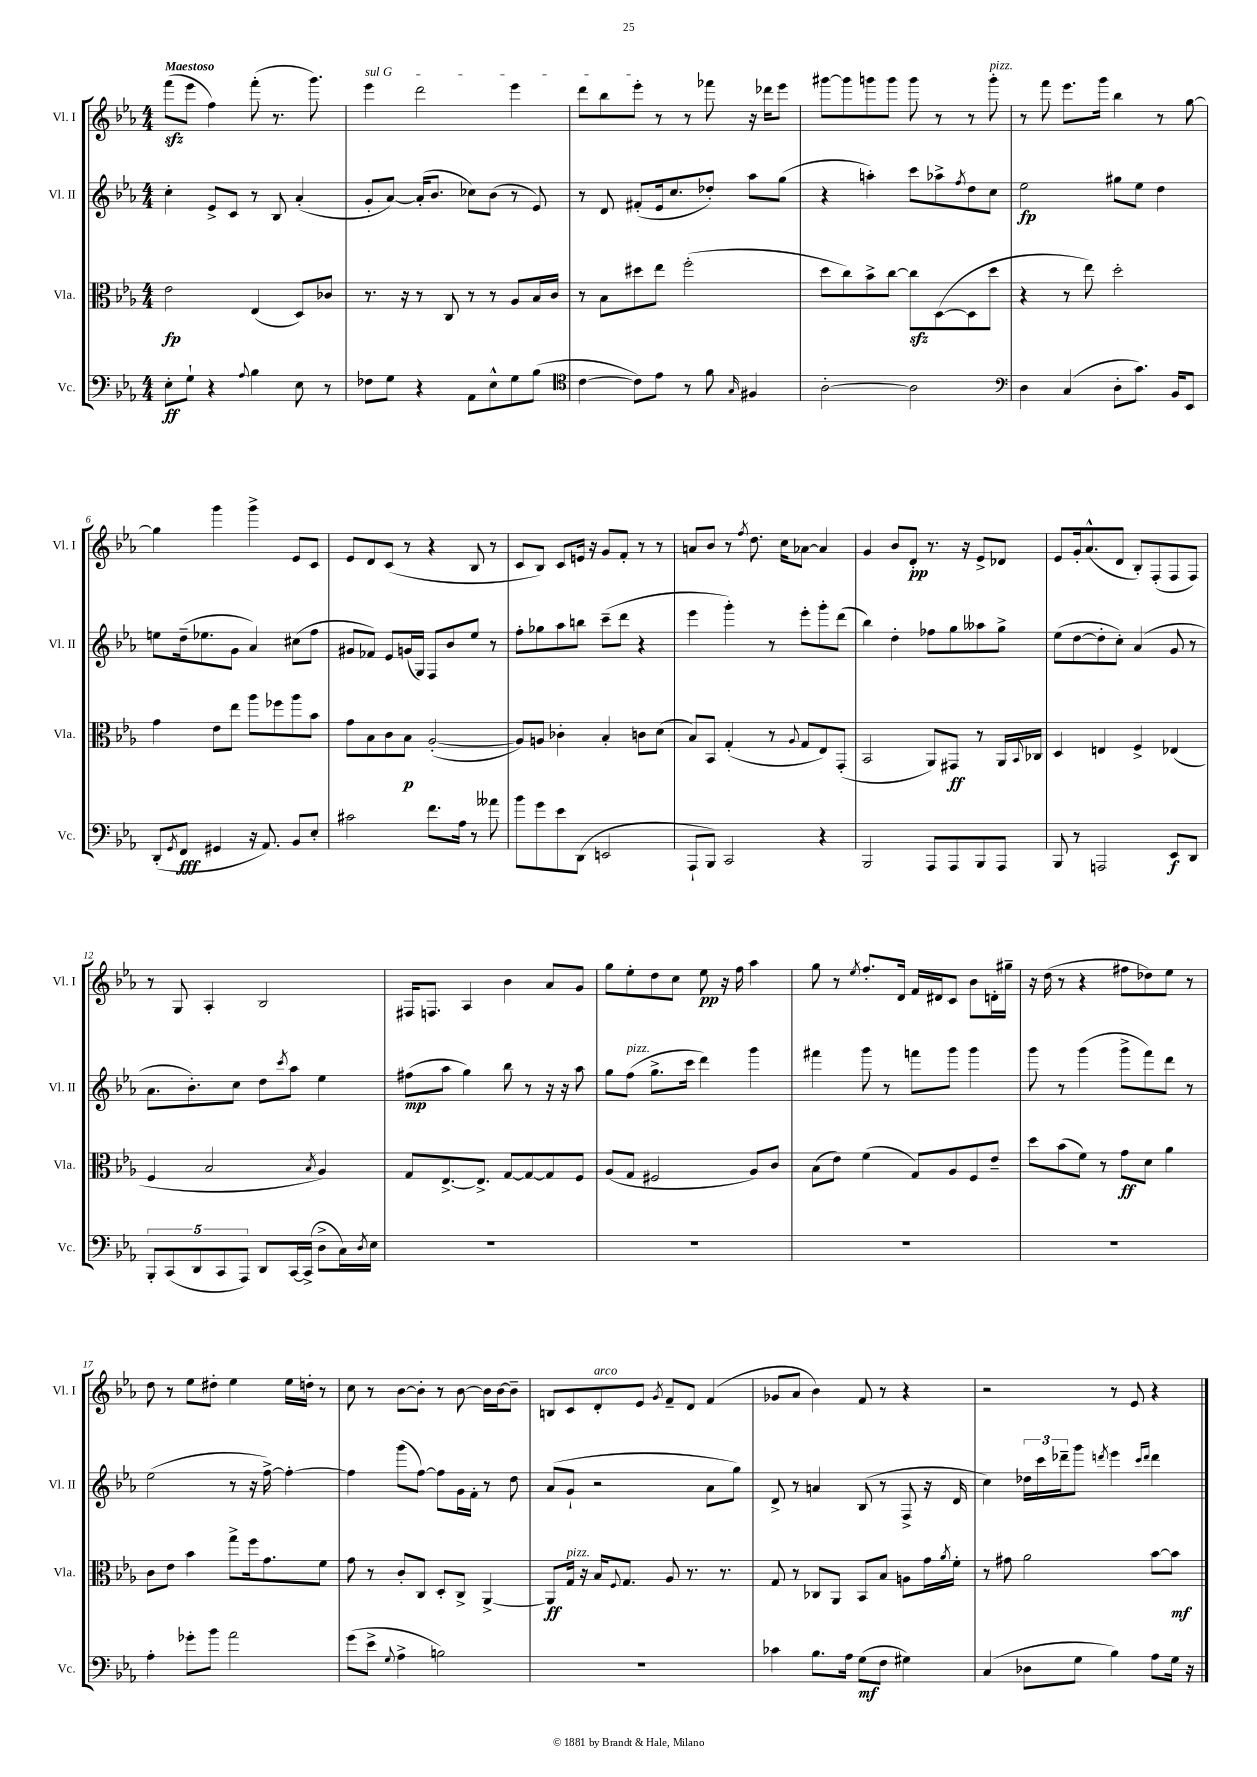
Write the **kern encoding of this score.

**kern	**kern	**kern	**kern
*staff4	*staff3	*staff2	*staff1
*clefF4	*clefC3	*clefG2	*clefG2
*k[b-e-a-]	*k[b-e-a-]	*k[b-e-a-]	*k[b-e-a-]
*M4/4	*M4/4	*M4/4	*M4/4
8E-'\L	2e-\	4cc'\	(8fff\L
8G`\J	.	.	8eee-\J
4r	.	8e-^/L	4ff\)
.	.	8c/J	.
8qqA-/	.	.	.
4B-\	(4E-/	8r	(8fff'\
.	.	8B-/	8.r
8E-\	8D/L)	(4a-'/	.
.	.	.	8.ggg\)
8r	8c-/J	.	.
=	=	=	=
8F-\L	8.r	8g'/L	4eee-\
8G\J	.	[8a-/J)	.
.	16r	.	.
4r	8r	(16a-'/]LK	2ddd\
.	.	8.b-/J	.
.	8C/	.	.
8AA-\L	8r	8cc-\L)	.
8E-^^\	8r	(8b-\J	.
8G\	8A-/L	8r	4eee-\
(8B-\J	16B-/L	8e-/)	.
.	16c/JJ	.	.
=	=	=	=
*clefC4	*	*	*
[4c\	8r	8r	8ddd\L
.	8B-\L	8d/	8bb-\
8c\]L)	8dd#\	(8f#'/L	8eee-'\J
8e-\J	8ee-\J	16e-/k	8r
.	.	8.cc/	.
8r	(2ff'\	.	8r
8f\	.	8dd-'/J)	8fff-\
16qqG/	.	.	.
4F#/	.	8aa-\L	16r
.	.	.	16ddd-\LK
.	.	(8gg\J	8eee-\J
=	=	=	=
[2A-'\	8dd\L	4r	[8ggg#\L
.	8cc\)	.	8ggg#\]
.	8b-^\	4aa'\)	8ggg\
.	[8cc\J	.	8ggg\J
2A-\]	8cc\]L	8ccc\L	8ggg\
.	([8D\	8aa-^\	8r
.	.	8qff/	.
.	8D\]	8dd\	8r
.	8dd\J	8cc\J	8ggg'\
=	=	=	=
*clefF4	*	*	*
4D\	4r	2ee-\	8r
.	.	.	8fff\
(4C/	8r	.	8.eee-\L
.	8ee-\)	.	.
.	.	.	16ggg\Jk
8D'\L	2dd'\	8gg#\L	4bb-\
8.c\J)	.	8ee-\J	.
.	.	4dd\	8r
16BB-/LK	.	.	.
8EE-/J	.	.	[8gg\
=	=	=	=
(8DD'/L	4g\	8ee\L	4gg\]
8qGG/	.	.	.
8FF/J	.	(16dd~\k	.
.	.	8.ee-\	.
4GG#/	8e-\L	.	4ggg\
.	8ee-\J	8g\J	.
16r	8aa-\L	4a-/)	4ggg^\
8.AA-/)	.	.	.
.	8ff-\	.	.
8BB-/L	8aa-\	(8cc#\L	8e-/L
8E-'/J	8b-\J	8ff\J	8c/J
=	=	=	=
2c#\	8g\L	8g#/L	8e-/L
.	8B-\	8f-/J)	8d/
.	8c\	8e-/L	(8c/J
.	8B-\J	(16g/L	8r
.	.	16G/JJ)	.
8.f\L	([2A-'/	8F/L	4r
.	.	8b-/	.
16A-\Jk	.	.	.
8r	.	8ee-/J	8B-/
8a--\	.	8r	8r
=	=	=	=
8b-\L	8A-/]L)	8ff'\L	8c/L
8g\	8A/J	8gg-\	8B-/J)
8e-\	4c-'\	8aa-\	8c/L
(8DD\J	.	8bb\J	16e/Jk
.	.	.	16r
2EE/	4B-'/	(8ccc~\L	8g/L
.	.	8ddd\J	8f'/J
.	8c\L	4r	8r
.	(8d\J	.	8r
=	=	=	=
8AAA-`/L	8B-/L)	4eee-\	8a/L
8BBB-/J)	8BB-/J	.	8b-/J
2CC/	(4G'/	4ggg'\)	8r
.	.	.	8qff/
.	.	.	8.dd\
.	8r	8r	.
.	.	.	16cc\LK
.	8qqA-/	.	.
.	8G/L	8eee-'\L	[8a-\J
4r	8E-/)	8ggg'\	4a-/]
.	(8GG'/J	(8ddd\J	.
=	=	=	=
2BBB-/	2BB-/	4bb-\)	4g/
.	.	4dd'\	8b-/L
.	.	.	8d'/J
8AAA-/L	8AA-/L)	8ff-\L	8.r
8AAA-/	8GG#/J	8gg\	.
.	.	.	16r
8BBB-/	8r	8aa--\	8e-^/L
8AAA-/J	16AA-/LL	8gg^\J	8d-/J
.	8qqBB-/	.	.
.	16C-/JJ	.	.
=	=	=	=
8BBB-/	4D/	(8ee-\L	8e-/L
8r	.	[8dd\	16g'/k
.	.	.	(8.a-^^/
2AAA/	4E/	8dd'\]	.
.	.	8cc'\J)	8d/J
.	4F^/	(4a-/	8B-'/L)
.	.	.	(8F'/
8EE-/L	(4E-/	8g/	8F/
8DD/J	.	8r	8F/J)
=	=	=	=
10BBB-'/L	4F/	8.a-\L	8r
(10CC/	.	.	.
.	.	.	8G/
.	.	8.b-'\)	.
10DD/	.	.	.
.	2B-/	.	4A-'/
10CC/	.	.	.
.	.	8cc\J	.
10AAA-/J)	.	.	.
8DD/L	.	8dd\L	2B-/
.	.	8qccc/	.
[16CC/L	.	8aa-\J	.
(16CC^/]JJ	.	.	.
.	8qB-/	.	.
8D^\L	4A-/)	4ee-\	.
16C\L)	.	.	.
8qD/	.	.	.
16E-\JJ	.	.	.
=	=	=	=
1r	8G/L	(8ff#\L	16F#/LK
.	.	.	8.F/J
.	[8.E-^/	8aa-\J	.
.	.	4gg\)	4A-/
.	8.E-^/]J	.	.
.	[8G/L	8bb-\	4b-\
.	8G/_	8r	.
.	8G/]	16r	8a-/L
.	.	16r	.
.	8F/J	8aa-\	8g/J
=	=	=	=
1r	(8A-/L	8gg\L	8gg\L
.	8G/J	(8ff\J	8ee-'\
.	2F#/	8.gg^\L	8dd\
.	.	.	8cc\J
.	.	16ccc\Jk	.
.	.	4ddd\)	8ee-\
.	.	.	16r
.	.	.	16ff\
.	8A-/L)	4ggg\	4aa-\
.	8c/J	.	.
=	=	=	=
1r	(8B-\L	4fff#\	8gg\
.	8e-\J)	.	8r
.	.	.	8qee-/
.	(4f\	8ggg\	8.ff'/L
.	.	8r	.
.	.	.	16d/Jk
.	8G/L)	8fff\L	16f/LL
.	.	.	16d#/J
.	8A-/	8ggg\J	8c/J
.	8F/	4ggg\	8b-\L
.	8e-~/J	.	16d'\L
.	.	.	16gg#~\JJ
=	=	=	=
1r	8dd\L	8ggg\	16r
.	.	.	(16dd\
.	(8b-\	8r	8r
.	8f\J)	(4ggg\	4r
.	8r	.	.
.	8g\L	8ggg^\L	8ff#\L
.	8d\J	8fff\)	8dd-\)
.	4a-\	8ddd\J	8ee-\J
.	.	8r	8r
=	=	=	=
4A-'\	8c\L	(2ee-\	8dd\
.	8e-\J	.	8r
8g-'\L	4b-\	.	8ee-\L
8b-\J	.	.	8dd#'\J
2a-\	8gg^\L	8r	4ee-\
.	16ff\k	16r	.
.	8.g\	[16ff^\)	.
.	.	4ff'\_	16ee-\LL
.	.	.	16dd'\JJ
.	8f\J	.	8r
=	=	=	=
(8g\L	8g\	4ff\]	8cc\
8e-^\J	8r	.	8r
8qqG/	.	.	.
4A-^\	8c'/L	(8ggg\L	[8b-\L
.	8C/J	[8ff\J)	8b-'\]J
2B\)	8D'/L	8ff\]L	8r
.	8C^/J	16g\L	[8b-\
.	.	16f'\JJ	.
.	[4AA-^/	8r	16b-\]LL
.	.	.	[16b-\J
.	.	8dd\	8b-~\]J
=	=	=	=
1r	8AA-/]L	(8a-/L	8B/L
.	16G/Jk	8g`/J	8c/
.	16r	.	.
.	16B-/LK	2r	8d'/
.	8qqF/	.	.
.	8.G/J	.	.
.	.	.	8e-/J
.	.	.	8qg/
.	8A-/	.	8f~/L
.	8.r	.	8d/J
.	.	8a-\L	(4f/
.	8.r	.	.
.	.	8gg\J)	.
=	=	=	=
4c-\	8G/	8d^/	8g-/L
.	8r	8r	8a-/J
8.B-\L	8C-/L	4a/	4b-\)
.	8AA-/J	.	.
16A-\Jk	.	.	.
(8G\L	8BB-/L	(8B-/	8f/
8F\J	8B-/J	8r	8r
4G#\)	8A\L	8F^/	4r
.	16g\L	16r	.
.	8qa-/	.	.
.	16f'\JJ	16d/	.
=	=	=	=
(4C/	8r	4cc\)	2r
.	8g#\	.	.
8D-\L	2a-\	24dd-\LL	.
.	.	24ccc\	.
.	.	24ddd-~\J	.
8G\J	.	8ggg\J	.
.	.	8qddd/	.
4B-\)	.	4eee-\	8r
.	.	.	8e-/
.	.	16qqccc/LL	.
.	.	16qqddd/JJ	.
8A-\L	[8b-\L	4ddd\	4r
16G\Jk	8b-\]J	.	.
16r	.	.	.
==	==	==	==
*-	*-	*-	*-
